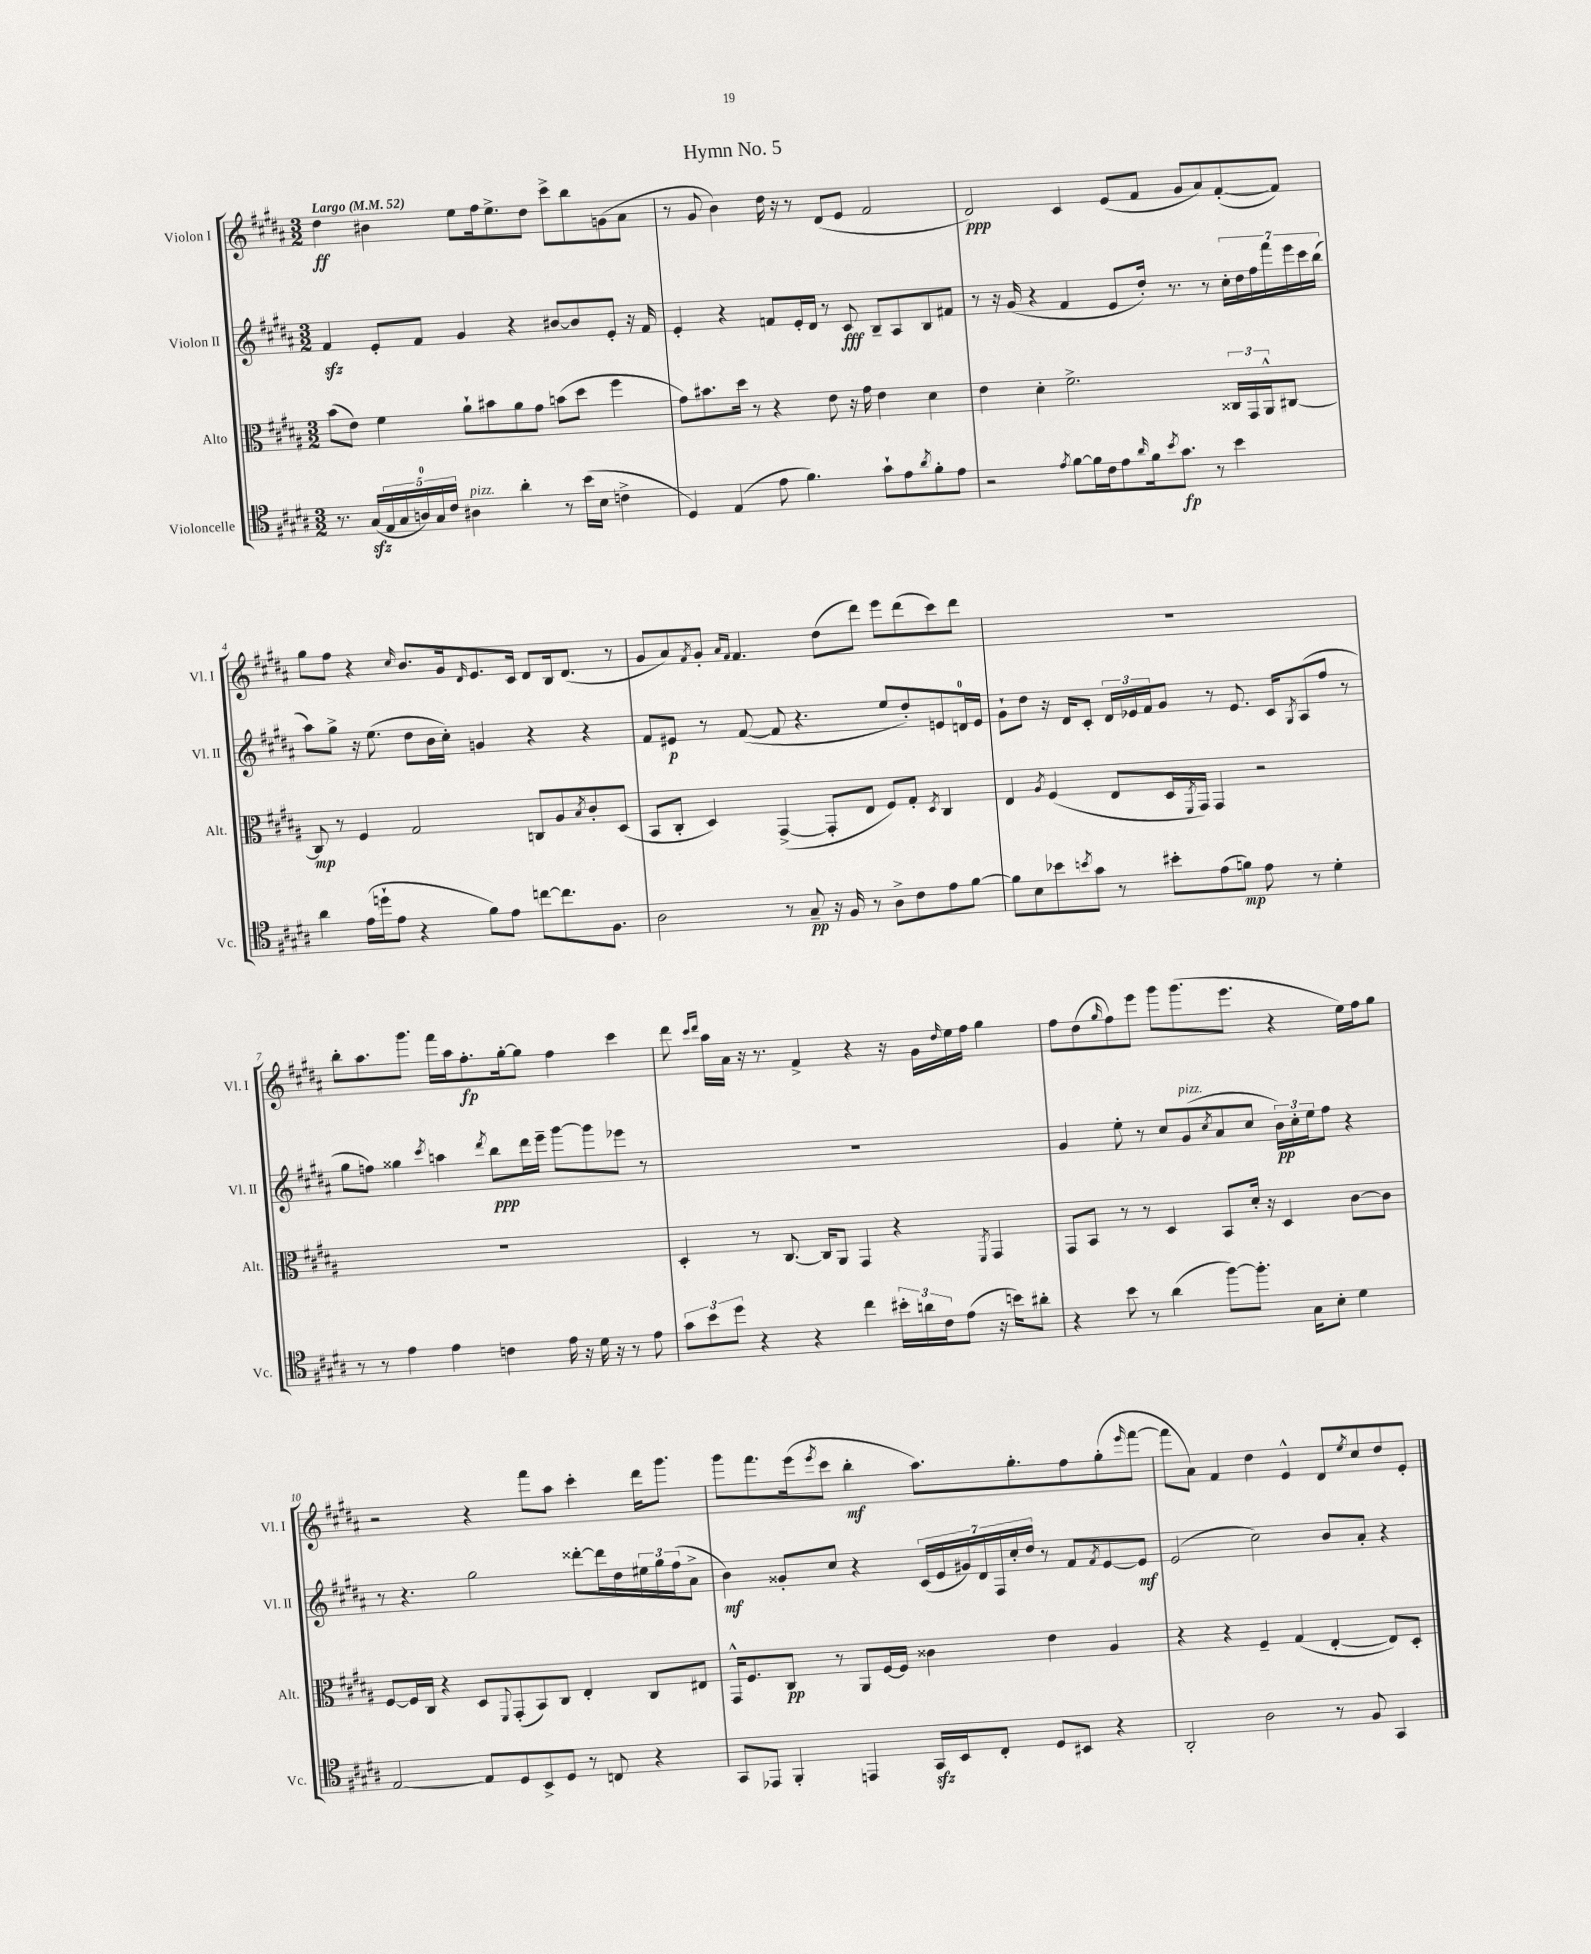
\header { title = "Hymn No. 5" }
<<
\new StaffGroup <<
\new Staff = "s0" \with { instrumentName = "Violon I" shortInstrumentName = "Vl. I" } {
    \clef treble \key b \major \numericTimeSignature \time 3/2 \tempo "Largo" 4 = 52
    dis''4\ff bis'4 e''8 fis''16 e''8.-> dis''8 cis'''8-> b''8 g'8( ais'8 |
    r8 gis'8 b'4) dis''16 r16 r8 dis'8( e'8 fis'2 |
    dis'2\ppp) cis'4 e'8( fis'8 gis'8 ais'8) fis'8~-.( fis'8) |
    gis''8 fis''8 r4 \grace { cis''16 } b'8. gis'16 \grace { dis'16 } e'8. cis'16 dis'8 b16 dis'8.( r8 |
    gis'8 ais'8) \acciaccatura { fis'8 } gis'8-. \grace { ais'16 fis'16 } fis'4. dis''8( dis'''8) e'''8 dis'''8( cis'''8) dis'''8 |
    R1. |
    b''8-. ais''8. gis'''8. fis'''16 ais''16 fis''8.-.\fp gis''16~-. gis''8 fis''4 cis'''4 |
    dis'''8 \grace { cis'''16 dis'''16 } ais''16 ais'16 r16 r8. fis'4-> r4 r16 gis'16 \grace { dis''16 } e''16 fis''16 gis''4 |
    fis''8 dis''8( \grace { gis''16 } fis''8) e'''8 gis'''8 gis'''8.( e'''8. r4 e''16) fis''16 gis''8 |
    r2 r4 fis'''8 ais''8 cis'''4-. dis'''16 gis'''8. |
    gis'''8 fis'''8. e'''16( \acciaccatura { e'''8 } cis'''8 b''4-.\mf ais''8.) gis''8.-. fis''8 gis''8-.( \grace { e'''16 } fis'''8~ |
    fis'''8 ais'8) fis'4 dis''4 e'4-^ dis'8 \acciaccatura { e''8 } cis''8 dis''8 e'8-. \bar "|." |
}
\new Staff = "s1" \with { instrumentName = "Violon II" shortInstrumentName = "Vl. II" } {
    \clef treble \key b \major \numericTimeSignature \time 3/2
    fis'4\sfz e'8-. fis'8 gis'4 r4 bis'8~ bis'8 e'8-. r16 fis'16 |
    e'4-. r4 f'8 e'16-. dis'16 r8 cis'8\fff b8-- ais8 b8 fis'8 |
    r8 r16 gis'16( r4 fis'4 e'8 dis''16-.) r8. r8 \tuplet 7/4 { cis''16-. dis''16 fis''16 fis'''16 e'''16 cis'''16 b''16( } |
    ais''8) gis''8-> r16 e''8.( dis''8 b'16 cis''16-.) g'4 r4 r4 |
    fis'8 eis'8\p r8 fis'8~( fis'8 r4. e''8 dis''8-.) e'8 d'16-0 e'16 |
    gis'8-! dis''8 r16 dis'16 cis'8-. \tuplet 3/2 { dis'16 ees'16 fis'16 } gis'8 r8 ees'8. cis'16 \acciaccatura { gis8 } ais8( fis''8 r8 |
    gis''8 f''8) gisis''4 \acciaccatura { cis'''8 } a''4 \acciaccatura { dis'''8 } b''8\ppp dis'''16 e'''16-- gis'''8~ gis'''8 ees'''8 r8 |
    R1. |
    gis'4 e''8-. r8 cis''8 gis'8^\markup { \italic "pizz." }( \acciaccatura { cis''8 } ais'8 cis''8 \tuplet 3/2 { b'16\pp) cis''16-. e''16 } fis''8 r4 |
    r8 r4. gis''2 disis'''8~-. disis'''16 dis''16 \tuplet 3/2 { eis''16 gis''16 fis''16( } ais'8-> |
    b'4\mf) gisis'8-. cis''8 r4 \tuplet 7/4 { cis'16( e'16 gis'16) dis'16 fis16 cis''16-. dis''16 } r8 fis'8 \acciaccatura { fis'8 } e'8~ e'8\mf |
    e'2( cis''2) b'8 ais'8-. r4 \bar "|." |
}
\new Staff = "s2" \with { instrumentName = "Alto" shortInstrumentName = "Alt." } {
    \clef alto \key b \major \numericTimeSignature \time 3/2
    b'8( e'8) fis'4 ais'8-! bis'8 ais'8 gis'8 b'8( dis''8 fis''4 |
    gis'8) bis'8. dis''16 r8 r4 e'8 r16 gis'16 e'4 dis'4 |
    e'4 dis'4-. fis'2.-> \tuplet 3/2 { cisis16 gis,16 ais,16-^ } cis8~ |
    cis8\mp r8 fis4 gis2 c8 ais8 \acciaccatura { b8 } cis'8-. dis8( |
    b,8 cis8-. dis4) gis,4~->( gis,8-. e8 fis8) gis8-. \acciaccatura { dis8 } cis4 |
    e4 \acciaccatura { ais8 } fis4( e8 dis16 \acciaccatura { fis,8 } gis,16) gis,4 r2 |
    R1. |
    dis4-. r8 cis8.~ cis16 ais,8 gis,4 r4 \acciaccatura { fis,8 } gis,4 |
    gis,8 b,8 r8 r8 dis4 b,8 dis'16-. r16 dis4 cis'8~ cis'8 |
    fis8~ fis16 cis16 r4 dis8 \appoggiatura { fis,8 } gis,8-.( b,8) cis8 e4-. cis8 eis8 |
    gis,16-^ fis8. cis8\pp r8 ais,8 fis16~ fis16 cisis'4 e'4 ais4 |
    r4 r4 fis4-- gis4( e4~-. e8) dis8-. \bar "|." |
}
\new Staff = "s3" \with { instrumentName = "Violoncelle" shortInstrumentName = "Vc." } {
    \clef tenor \key b \major \numericTimeSignature \time 3/2
    r8. gis16\sfz( \tuplet 5/4 { e16 gis16 a16-0) gis16 cis'16 } ais4^\markup { \italic "pizz." } ais'4-. r8 b'16( b16 c'4-> |
    dis4) e4( e'8 fis'4.) gis'8-! e'8 \acciaccatura { ais'8 } fis'8-. e'8 |
    r2 \acciaccatura { e'8 } fis'8~ fis'16 cis'16 e'8 \grace { ais'16 } fis'16 \acciaccatura { b'8 } gis'8.\fp r8 b'4 |
    ais'4 e'16( d''16-! e'8 r4 fis'8) e'8 c''8~ c''8. fis8. |
    ais2 r8 gis8--\pp r16 fis16 r8 ais8-> cis'8 e'8 fis'8~ |
    fis'8 b8 bes'8 \acciaccatura { b'8 } gis'8 r8 bis'8-. e'8( f'8\mp) e'8 r8 dis'4-. |
    r8 r8 e'4 e'4 c'4 e'16 r16 dis'16 r16 r8 e'8 |
    \tuplet 3/2 { gis'8 b'8 dis''8 } r4 r4 cis''4 \tuplet 3/2 { bis'16-. a'16 cis'16 } e'8( r16 b'16) ais'8-. |
    r4 b'8 r8 ais'4( fis''8~) fis''8.-. gis16 b8-. dis'4 |
    e2~ e8 dis8 b,8-> dis8 r8 c8 r4 |
    gis,8 ees,8 fis,4-. e,4 gis,16\sfz b,16 cis8-. dis8 bis,8 r4 |
    ais,2-. ais2 r8 fis8 gis,4 \bar "|." |
}
>>
>>
